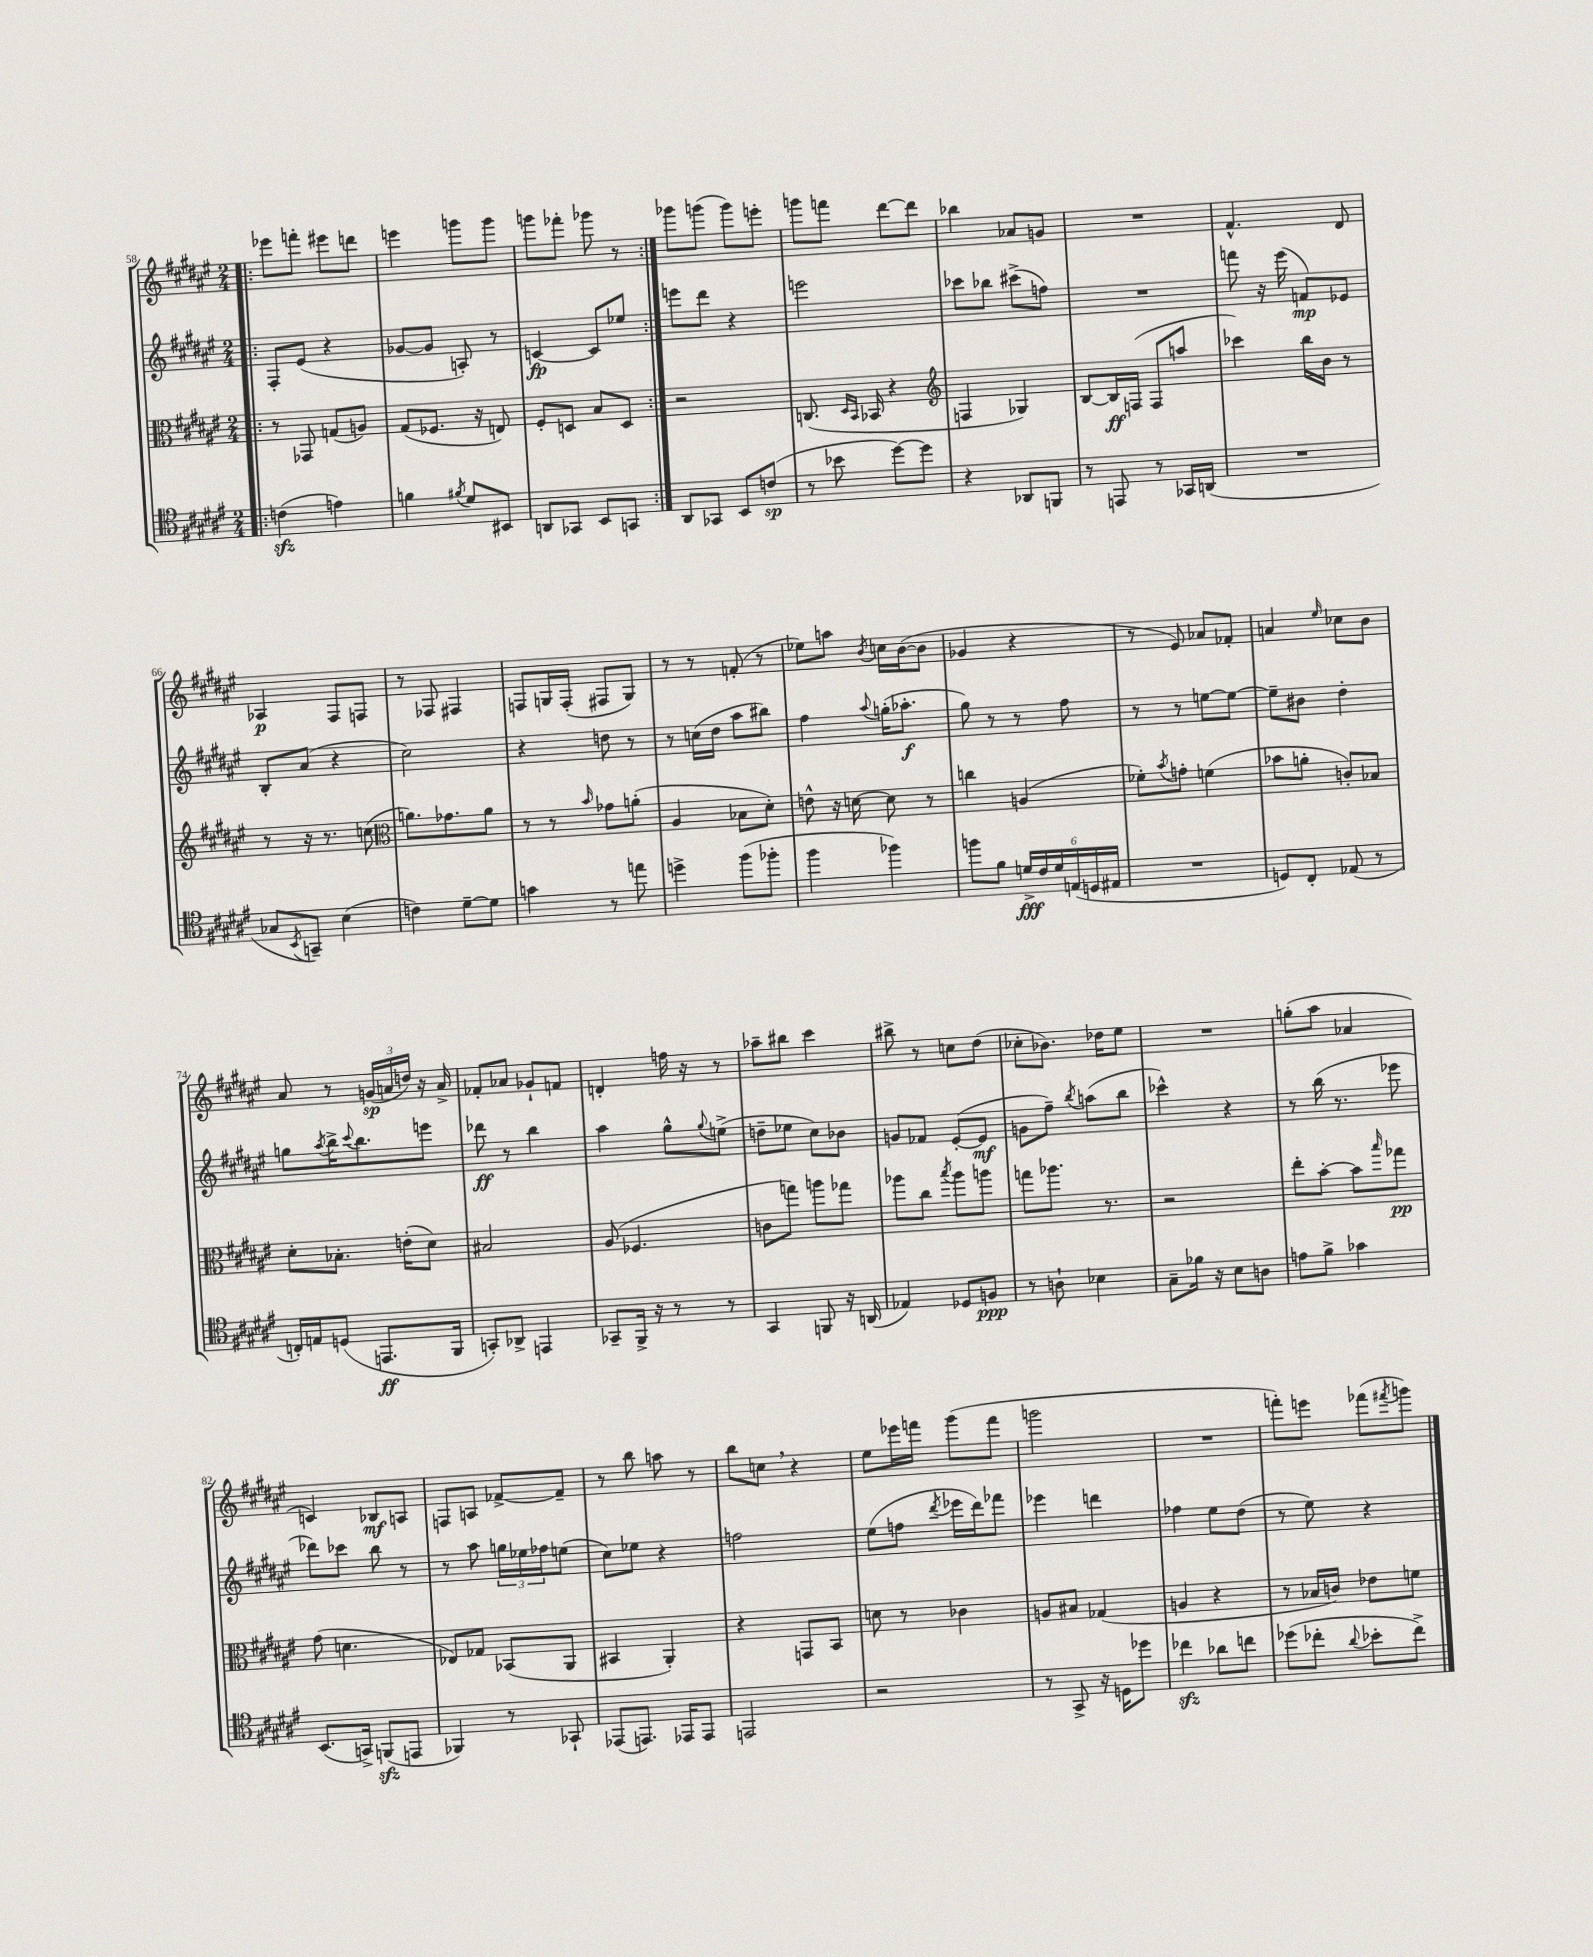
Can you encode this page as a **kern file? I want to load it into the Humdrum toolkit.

**kern	**dynam	**kern	**dynam	**kern	**dynam	**kern	**dynam
*part4	*part4	*part3	*part3	*part2	*part2	*part1	*part1
*staff4	*staff4	*staff3	*staff3	*staff2	*staff2	*staff1	*staff1
*clefC4	*	*clefC3	*	*clefG2	*	*clefG2	*
*k[f#c#g#d#a#e#]	*	*k[f#c#g#d#a#e#]	*	*k[f#c#g#d#a#e#]	*	*k[f#c#g#d#a#e#]	*
*M2/4	*	*M2/4	*	*M2/4	*	*M2/4	*
=58!|:	=58!|:	=58!|:	=58!|:	=58!|:	=58!|:	=58!|:	=58!|:
(4cnzz\	.	8r	.	8F#'/L	.	8eee-X\L	.
.	.	8GG-X/	.	(8e#/J	.	8fffn'\J	.
4en\)	.	(8Gn/L	.	4r	.	8eee#X\L	.
.	.	8An/J)	.	.	.	8dddn\J	.
=59	=59	=59	=59	=59	=59	=59	=59
4fn\	.	(8G#/L	.	[8g-X/L	.	4eeen\	.
.	.	8.F-X/J	.	8g-/J]	.	.	.
8qf#X/	.	.	.	.	.	.	.
8d#/L	.	.	.	8An'/)	.	8gggn\L	.
.	.	16r	.	.	.	.	.
8BB#X/J	.	8En/)	.	8r	.	8ggg\J	.
=60	=60	=60	=60	=60	=60	=60	=60
8AAn/L	.	8F#'/L	.	[4cn/	fp	8gggn\L	.
8GG-X/J	.	8Dn/J	.	.	.	8fff-X'\J	.
8BB/L	.	8B/L	.	8c/L]	.	8ggg-X\	.
8GGn/J	.	8D/J	.	8ee-X/J	.	8r	.
=61:|!	=61:|!	=61:|!	=61:|!	=61:|!	=61:|!	=61:|!	=61:|!
8AA#/L	.	2r	.	8eeen\L	.	8ggg-X\L	.
8GG-X/J	.	.	.	8ddd#\J	.	(8gggn\J	.
8BB/L	.	.	.	4r	.	8ggg\L)	.
(8cn/J	sp	.	.	.	.	8eeen'\J	.
=62	=62	=62	=62	=62	=62	=62	=62
8r	.	(8.Cn/	.	2eeen\	.	8gggn\L	.
8b-X\	.	.	.	.	.	8fffn\J	.
.	.	16qqD#/LL	.	.	.	.	.
.	.	16qqBB/JJ	.	.	.	.	.
.	.	16BB-X/	.	.	.	.	.
[8dd#\L)	.	4r	.	.	.	[8ddd#\L	.
8dd#\J]	.	.	.	.	.	8ddd#\J]	.
=63	=63	=63	=63	=63	=63	=63	=63
*	*	*clefG2	*	*	*	*	*
4r	.	4Fn/	.	8ccc-X\L	.	4bb-X\	.
.	.	.	.	8bb-X\J	.	.	.
8AA-X/L	.	4G-X/)	.	(8ccc#X^\L	.	8a-X/L	.
8FFn/J	.	.	.	8ffn\J)	.	8gn/J	.
=64	=64	=64	=64	=64	=64	=64	=64
8r	.	[8B/L	.	2r	.	2r	.
8EEn/	.	16B/L]	ff	.	.	.	.
.	.	(16Fn/JJ	.	.	.	.	.
8r	.	8F/L	.	.	.	.	.
16GG-X/LL	.	8aan/J	.	.	.	.	.
(16AAn/JJ	.	.	.	.	.	.	.
=65	=65	=65	=65	=65	=65	=65	=65
2r	.	4ccc-X\)	.	8fffn\	.	4.f#^^/	.
.	.	.	.	16r	.	.	.
.	.	.	.	(16eee#\	.	.	.
.	.	16bb\LL	.	8fn/L)	mp	.	.
.	.	16b\JJ	.	.	.	.	.
.	.	8r	.	8e-X/J	.	8d#/	.
!!LO:LB:g=z
=66	=66	=66	=66	=66	=66	=66	=66
8G-X/L	.	8r	.	8B'/L	.	4A-X/	p
8qBB/	.	.	.	.	.	.	.
8GGn~/J)	.	16r	.	(8a#/J	.	.	.
.	.	8.r	.	.	.	.	.
(4B\	.	.	.	4r	.	8F#/L	.
.	.	(8ccn\	.	.	.	8Fn/J	.
=67	=67	=67	=67	=67	=67	=67	=67
*	*	*clefC3	*	*	*	*	*
4cn\)	.	8.an\L)	.	2cc#\)	.	8r	.
.	.	.	.	.	.	8F-X/	.
.	.	8.g-X\	.	.	.	.	.
[8d#~\L	.	.	.	.	.	4F#X/	.
8d#\J]	.	8a\J	.	.	.	.	.
=68	=68	=68	=68	=68	=68	=68	=68
4gn\	.	8r	.	4r	.	8Fn/L	.
.	.	8r	.	.	.	16Gn/L	.
.	.	.	.	.	.	(16F'/JJ	.
.	.	16qqb/	.	.	.	.	.
8r	.	8g-X\L	.	8ddn\	.	8F#X/L	.
8een\	.	(8an'\J	.	8r	.	8G/J)	.
=69	=69	=69	=69	=69	=69	=69	=69
4ddn^\	.	4A#/	.	8r	.	8r	.
.	.	.	.	(16ccn\LL	.	8r	.
.	.	.	.	16dd#\JJ	.	.	.
(8ff#\L	.	8B-X\L	.	8aa#\L	.	(8fn'/	.
8ff-X'\J	.	8d#'\J)	.	8bb#X\J)	.	8r	.
=70	=70	=70	=70	=70	=70	=70	=70
4ff#\	.	8en^^\	.	4ff#\	.	8ee-X\L)	.
.	.	16r	.	.	.	8aan\J	.
.	.	[16dn\	.	.	.	.	.
.	.	.	.	8qqaa#/	.	8qb/	.
4ff-X\)	.	8d\]	.	(16ggn'\KL	.	16ccn\LL	.
.	.	.	.	8.aa-X'\J	f	([16b\J	.
.	.	8r	.	.	.	8b\J]	.
=71	=71	=71	=71	=71	=71	=71	=71
8ffn\L	.	4ccn\	.	8gg#\)	.	4g-X/	.
8f#\J	.	.	.	8r	.	.	.
24dn^/LL	fff	(4An/	.	8r	.	4r	.
24c#/	.	.	.	.	.	.	.
24d/	.	.	.	.	.	.	.
(24En/	.	.	.	8ff#\	.	.	.
24Dn/	.	.	.	.	.	.	.
24E#X/JJ	.	.	.	.	.	.	.
=72	=72	=72	=72	=72	=72	=72	=72
2r	.	8f-X'\L)	.	8r	.	8r	.
.	.	8qb/	.	.	.	.	.
.	.	8gn'\J	.	8r	.	8e#/)	.
.	.	(4fn\	.	[8een\L	.	8a-X/L	.
.	.	.	.	8ee\J_	.	8f-X'/J	.
=73	=73	=73	=73	=73	=73	=73	=73
8Dn/L)	.	8b-X\L	.	8ee~\L]	.	4an/	.
8C#'/J	.	8an'\J	.	8b#X\J	.	.	.
.	.	.	.	.	.	16qqee#/	.
(8E-X/	.	8cn'/L)	.	4dd#'\	.	8cc-X\L	.
8r	.	8B-X/J	.	.	.	8b\J	.
!!LO:LB:g=z
=74	=74	=74	=74	=74	=74	=74	=74
16Cn'/LL)	.	8d#'\L	.	8ggn\L	.	8a#/	.
16En/J	.	.	.	.	.	.	.
.	.	.	.	8qaa#/	.	.	.
(8Dn/J	.	8.B-X'\J	.	16bb^\K	.	8r	.
.	.	.	.	8qqccc#/	.	.	.
.	.	.	.	8.bb\	.	.	.
8.EEn/L	ff	.	.	.	.	(24gn/LL	sp
.	.	.	.	.	.	24an/	.
.	.	(16en'\KL	.	.	.	.	.
.	.	.	.	.	.	24ddn/JJ)	.
.	.	8d#\J)	.	8eeen\J	.	16r	.
16FF#/Jk	.	.	.	.	.	16a^/	.
=75	=75	=75	=75	=75	=75	=75	=75
8GGn'/L)	.	2B#X/	.	8ddd-X\	ff	8f-X'/L	.
8AA-X^/J	.	.	.	8r	.	8a-X/J	.
4EEn/	.	.	.	4bb\	.	8g-X`/L	.
.	.	.	.	.	.	8fn/J	.
=76	=76	=76	=76	=76	=76	=76	=76
8GG-X~/L	.	(8A#/	.	4aa#\	.	4dn'/	.
16FF#^/Jk	.	4.F-X/	.	.	.	.	.
16r	.	.	.	.	.	.	.
8r	.	.	.	8gg#^^\L	.	16ffn\	.
.	.	.	.	.	.	16r	.
.	.	.	.	8qqgg#/	.	.	.
8r	.	.	.	(8een^\J	.	8r	.
=77	=77	=77	=77	=77	=77	=77	=77
4GG#/	.	8cn\L	.	8ddn~\L	.	8aa-X~\L	.
.	.	8ggn\J)	.	8ee-X\J	.	8bb#X\J	.
8FFn/	.	8aan\L	.	8cc#\L)	.	4ccc#\	.
16r	.	8gg-X\J	.	8b-X\J	.	.	.
(16AAn/	.	.	.	.	.	.	.
=78	=78	=78	=78	=78	=78	=78	=78
4E-X/)	.	8aa-X\L	.	8gn/L	.	8bb#X^\	.
.	.	8cc#\J	.	8f-X/J	.	8r	.
.	.	8qbb/	.	.	.	.	.
8D-X/L	.	8aa-\L	.	([8e#'/L	.	8ccn\L	.
8Fn/J	ppp	8aan\J	.	8e#/J]	mf	(8dd#\J	.
=79	=79	=79	=79	=79	=79	=79	=79
8r	.	8ggn\L	.	8gn\L	.	8cc-X'\L	.
8An`\	.	8.aa-X\J	.	8ff#~\J)	.	8.b-X\J)	.
.	.	.	.	8qbb/	.	.	.
4B-X\	.	.	.	(8aan\L	.	.	.
.	.	8.r	.	.	.	16dd-X\KL	.
.	.	.	.	8bb\J	.	8ee#\J	.
=80	=80	=80	=80	=80	=80	=80	=80
8G#~\L	.	2r	.	4ccc-X^^\)	.	2r	.
16f-X\Jk	.	.	.	.	.	.	.
16r	.	.	.	.	.	.	.
8B\L	.	.	.	4r	.	.	.
8An\J	.	.	.	.	.	.	.
=81	=81	=81	=81	=81	=81	=81	=81
8en\L	.	8ee#'\L	.	8r	.	(8ggn'\L	.
8f#^\J	.	[8b'\J	.	(16bb\	.	8aa#\J	.
.	.	.	.	8.r	.	.	.
4g-X\	.	8b\L]	.	.	.	4a-X/	.
.	.	16qqbb/	.	.	.	.	.
.	.	8gg-X\J	pp	8eee-X\	.	.	.
!!LO:LB:g=z
=82	=82	=82	=82	=82	=82	=82	=82
(8.BB/L	.	(8g#\	.	8ddd-X\L)	.	4cn/)	.
.	.	4.dn\	.	8ccc-X\J	.	.	.
16GGn^/Jk)	.	.	.	.	.	.	.
(8FFnzz/L	.	.	.	8bb\	.	8B-X/L	mf
8EEn/J	.	.	.	8r	.	8An/J	.
=83	=83	=83	=83	=83	=83	=83	=83
4FF-X/)	.	8E-X/L)	.	8r	.	8Fn/L	.
.	.	8G-X/J	.	8aa#\	.	8An/J	.
8r	.	(8BB-X/L	.	24ggn\LL	.	[8f-X^/L	.
.	.	.	.	24ee-X\	.	.	.
.	.	.	.	24ff-X\J	.	.	.
8GG-X`/	.	8AA#/J	.	(8een\J	.	8f-~/J]	.
=84	=84	=84	=84	=84	=84	=84	=84
(8EE-X/L	.	4BB#X/	.	8cc#\L)	.	8r	.
8.EEn/J)	.	.	.	8ee-X\J	.	8bb\	.
.	.	4AA#'/)	.	4r	.	8aan\	.
16EE-X/KL	.	.	.	.	.	.	.
8EE-/J	.	.	.	.	.	8r	.
=85	=85	=85	=85	=85	=85	=85	=85
2EEn/	.	4r	.	2ffn\	.	8bb\L	.
.	.	.	.	.	.	8ccn,\J	.
.	.	8GGn/L	.	.	.	4r	.
.	.	8BB/J	.	.	.	.	.
=86	=86	=86	=86	=86	=86	=86	=86
2r	.	8dn\	.	(8ee#\L	.	8ee#\L	.
.	.	8r	.	8ffn\J	.	16eee-X\L	.
.	.	.	.	.	.	16fffn\JJ	.
.	.	.	.	8qddd#/	.	.	.
.	.	4c-X\	.	16eee-X\LL	.	(8ggg#\L	.
.	.	.	.	16ddd#\J)	.	.	.
.	.	.	.	8fff-X\J	.	8fff\J	.
=87	=87	=87	=87	=87	=87	=87	=87
8r	.	8An/L	.	4eee-X\	.	2gggn\	.
8GG#^/	.	8B#X/J	.	.	.	.	.
16r	.	(4G-X/	.	4dddn\	.	.	.
16Dn\KL	.	.	.	.	.	.	.
8dd-X\J	.	.	.	.	.	.	.
=88	=88	=88	=88	=88	=88	=88	=88
4cc-Xzz\	.	4An/	.	4ff-X\	.	2r	.
8a-X\L	.	4r	.	8ee#\L	.	.	.
8ccn\J	.	.	.	(8dd#\J	.	.	.
=89	=89	=89	=89	=89	=89	=89	=89
(8dd-X\L	.	8r	.	8r	.	8fffn'\L)	.
8cc-X'\J	.	16B-X/LL	.	8ee#\)	.	8eeen\J	.
.	.	16cn/JJ)	.	.	.	.	.
8qqa#/	.	.	.	.	.	.	.
8b-X'\L	.	8e-X\L	.	4r	.	(8fff-X\L	.
.	.	.	.	.	.	8qfff#X/	.
8cc-^\J)	.	8fn\J	.	.	.	8gggn\J)	.
==	==	==	==	==	==	==	==
*-	*-	*-	*-	*-	*-	*-	*-
